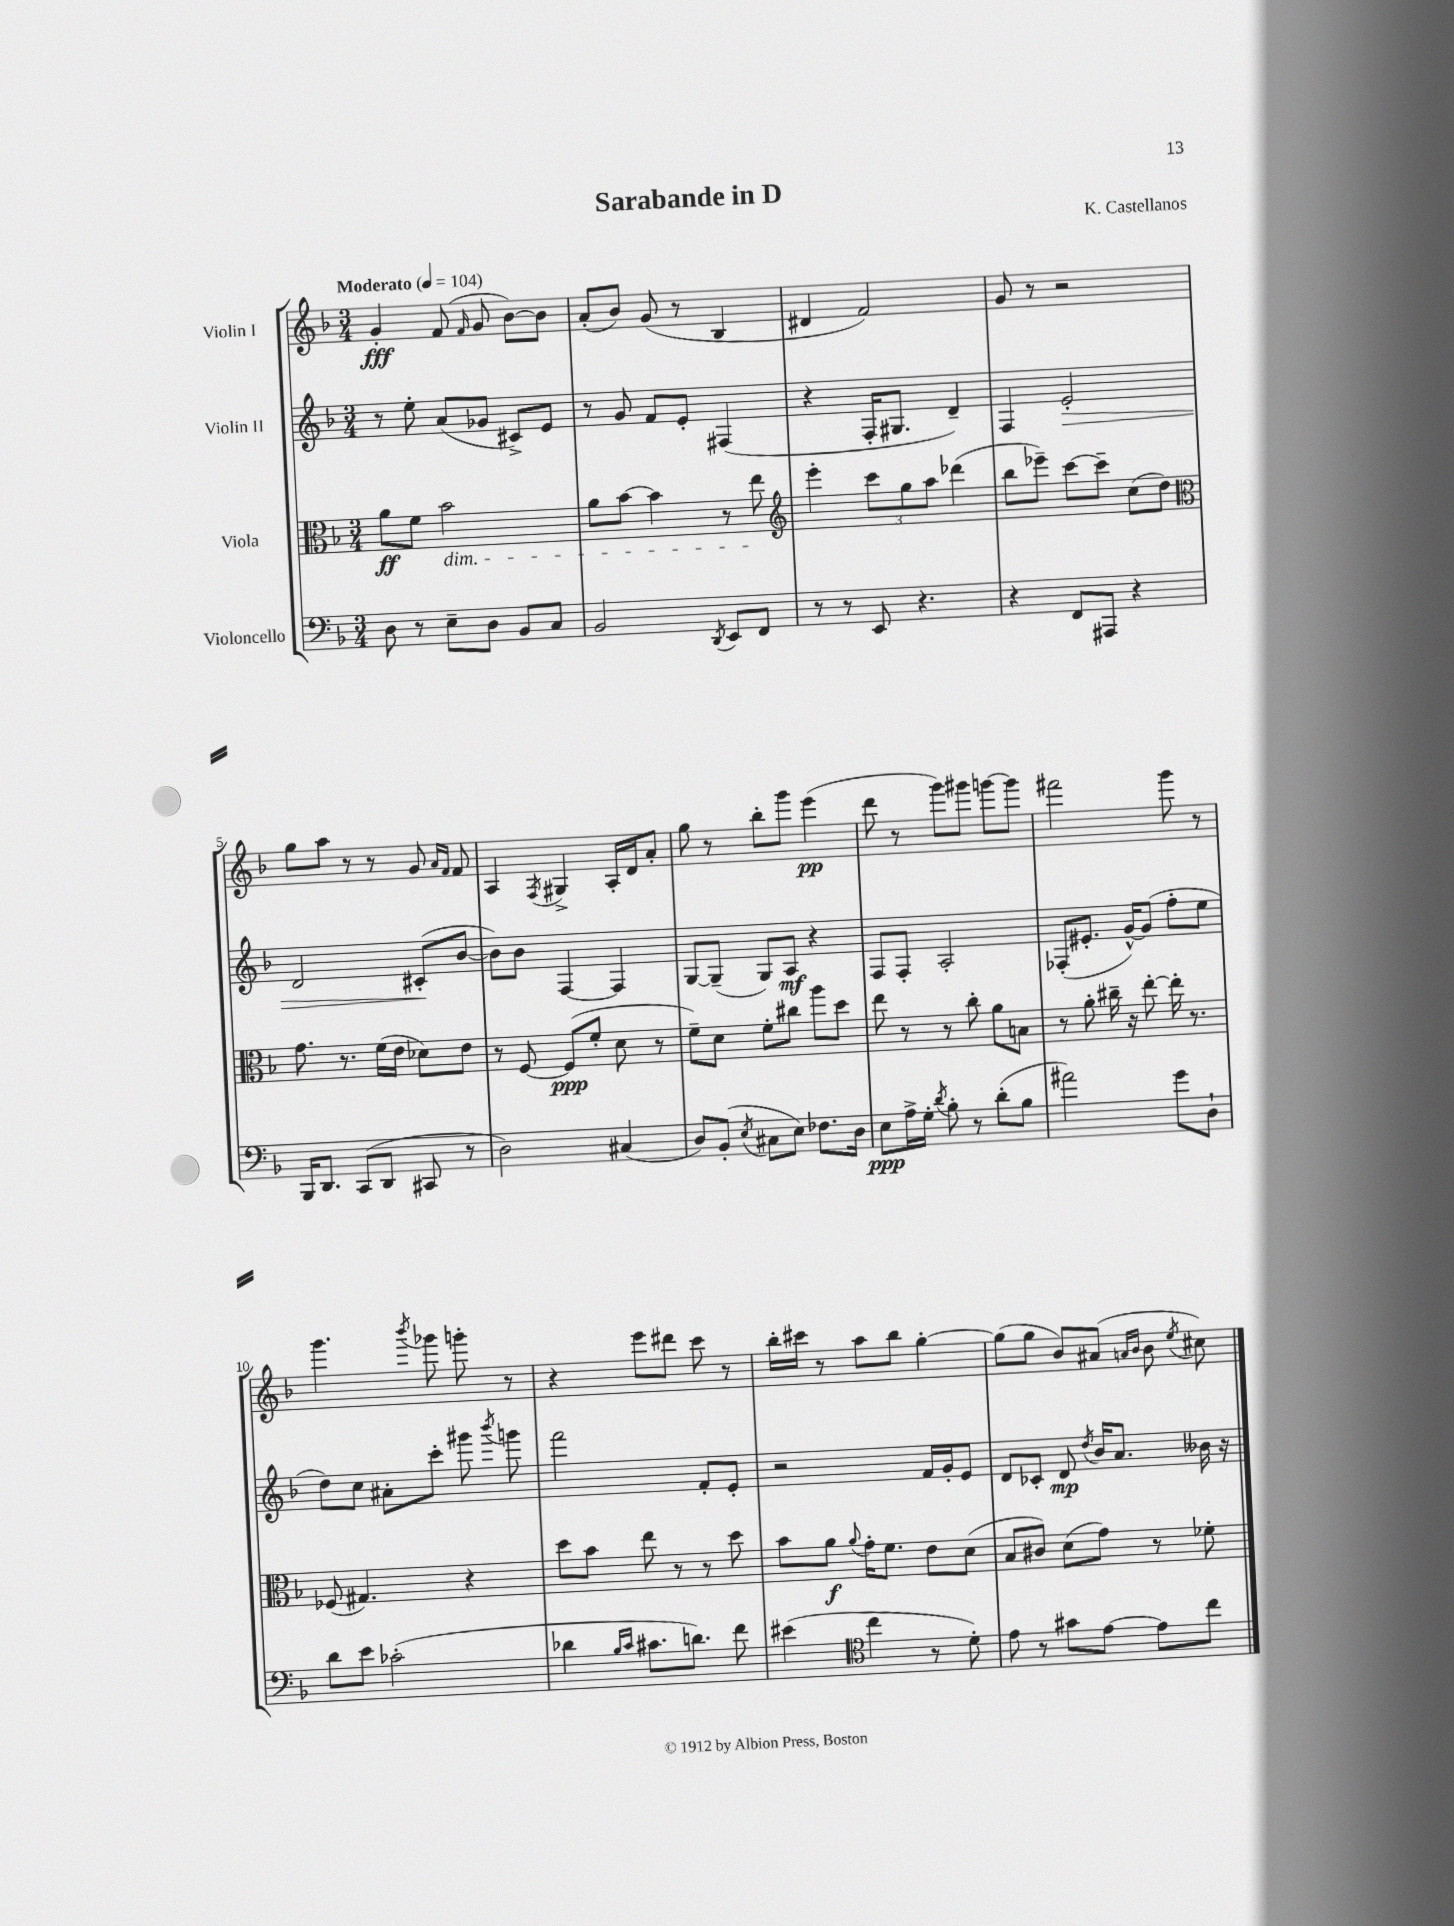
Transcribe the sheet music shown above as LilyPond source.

\header { title = "Sarabande in D" composer = "K. Castellanos" }
<<
\new StaffGroup <<
\new Staff = "s0" \with { instrumentName = "Violin I" } {
    \clef treble \key f \major \numericTimeSignature \time 3/4 \tempo "Moderato" 4 = 104
    \autoBeamOff g'4-.\fff f'8( \grace { f'16 } g'8 bes'8[~) bes'8] |
    a'8[-.( bes'8]) g'8( r8 bes4 |
    dis'4 f'2) |
    g'8 r8 r2 |
    g''8[ a''8] r8 r8 g'8 \grace { a'16[ f'16] } f'8 |
    a4 \acciaccatura { f8 } gis4-> a16[-. d'16 a'8]-. |
    g''8 r8 bes''8[-. g'''8] e'''4\pp( |
    d'''8 r8 g'''8[) gis'''8] g'''8[~ g'''8] |
    fis'''2 g'''8 r8 |
    g'''4. \acciaccatura { bes'''8 } ges'''8 g'''8-. r8 |
    r4 e'''8[ dis'''8] c'''8 r8 |
    bes''16[-. cis'''16] r8 a''8[ bes''8] g''4~-. |
    g''8[( g''8] bes'8[) ais'8]( \grace { a'16[ bes'16] } bes'8 \acciaccatura { e''8 } cis''8) \bar "|." |
}
\new Staff = "s1" \with { instrumentName = "Violin II" } {
    \clef treble \key f \major \numericTimeSignature \time 3/4
    \autoBeamOff r8 e''8-. a'8[( ges'8] cis'8[->) e'8] |
    r8 g'8 f'8[ e'8]-. fis4( |
    r4 f16[-. gis8.] d'4--) |
    f4 e'2-.\> |
    d'2 cis'8[-.\!( bes'8]~ |
    bes'8[) bes'8] f4~ f4 |
    g8[~ g8]--( g8[) a8]\mf r4 |
    f8[ f8]-. a2-. |
    fes8[-.( eis'8.]-. g'16[~-^) g'8]( f''8[-. e''8] |
    d''8[) c''8] ais'8[-. c'''8]-. gis'''8 \acciaccatura { bes'''8 } g'''8 |
    f'''2 f'8[-. e'8]-. |
    r2 f'16[ g'16-. e'8] |
    d'8[ ces'8]-. d'8\mp \acciaccatura { d''8 } bes'16[ a'8.] beses'16 r16 \bar "|." |
}
\new Staff = "s2" \with { instrumentName = "Viola" } {
    \clef alto \key f \major \numericTimeSignature \time 3/4
    \autoBeamOff a'8[\ff f'8] bes'2\dim |
    a'8[ bes'8]~ bes'4 r8 e''8\! |
    \clef treble e'''4-. \tuplet 3/2 { c'''8[ g''8 a''8] } des'''4( |
    bes''8[ ees'''8]--) c'''8[~ c'''8]-- c''8[( d''8]) |
    \clef alto g'8. r8. f'16[( e'16] des'8[) e'8] |
    r8 f8~ f8[\ppp( f'8]-. d'8 r8 |
    f'8[--) d'8] f'8[-. cis''8] a''8[ d''8] |
    e''8 r8 r8 c''8-. a'8[ b8] |
    r8 a'8-. cis''16-- r16 e''8~-. e''16-. r8. |
    fes8( gis4.) r4 |
    d''8[ bes'8] e''8 r8 r8 d''8 |
    bes'8[ a'8]\f \appoggiatura { a'8 } g'16[-. f'8.] e'8[ d'8]( |
    bes8[ cis'8]) d'8[( g'8]) r8 fes'8-. \bar "|." |
}
\new Staff = "s3" \with { instrumentName = "Violoncello" } {
    \clef bass \key f \major \numericTimeSignature \time 3/4
    \autoBeamOff d8 r8 e8[-- d8] bes,8[ c8] |
    bes,2 \acciaccatura { d,8 } e,8[ f,8] |
    r8 r8 e,8 r4. |
    r4 f,8[ ais,,8] r4 |
    bes,,16[ d,8.] c,8[( d,8] cis,8 r8 |
    d2) cis4( |
    d8[) bes,8]-.( \acciaccatura { e8 } cis8[ e8]) fes8.[ d16] |
    e8[\ppp a16-> g16]-. \acciaccatura { d'8 } bes8-. r8 d'8[-.( bes8] |
    ais'2) g'8[ d8]-! |
    d'8[ e'8] ces'2-.( |
    des'4 \grace { bes16[ c'16] } cis'8.[ d'8.]) f'8 |
    eis'4( \clef tenor c''4 r8 d'8-.) |
    e'8 r8 gis'8[ e'8]~ e'8[ c''8] \bar "|." |
}
>>
>>
